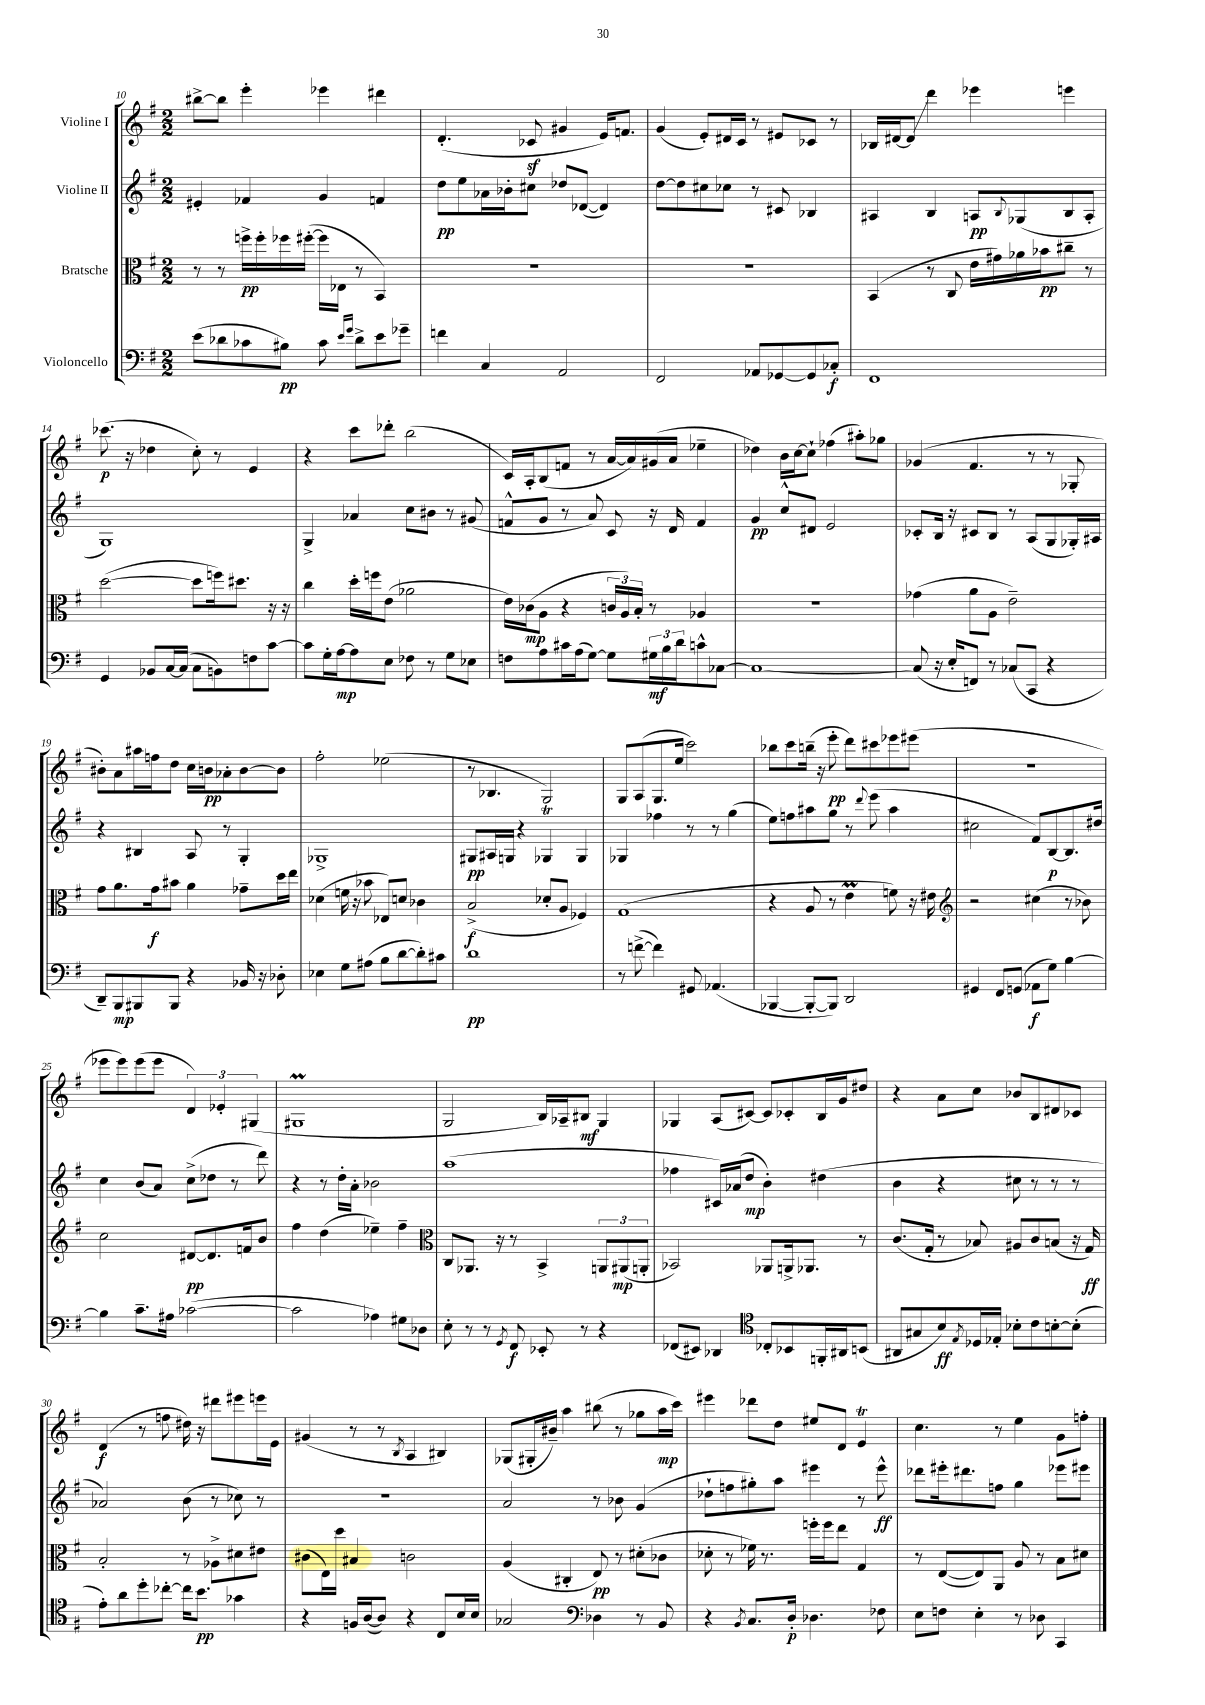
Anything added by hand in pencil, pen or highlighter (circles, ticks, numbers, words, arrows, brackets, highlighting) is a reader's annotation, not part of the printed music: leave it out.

**kern	**kern	**kern	**kern
*staff4	*staff3	*staff2	*staff1
*clefF4	*clefC3	*clefG2	*clefG2
*k[f#]	*k[f#]	*k[f#]	*k[f#]
*M2/2	*M2/2	*M2/2	*M2/2
(8e\L	8r	4e#'/	[8bb#^\L
8d-\	8r	.	8bb#\]J
8c-\	16ff^\LL	4f-/	4eee'\
.	16ff'\	.	.
8B#\J)	16ff-\	.	.
.	([16ff#'\JJ	.	.
8c-\	16ff#\]LL	4g/	4eee-\
.	16E-\JJ	.	.
16qqe/LL	.	.	.
16qqg/JJ	.	.	.
8d-^\L	8r	.	.
8e\	4BB/)	4f/	4ddd#\
8g-~\J	.	.	.
=	=	=	=
4f\	1r	8dd\L	(4.d'/
.	.	8ee\	.
4C/	.	16a-\L	.
.	.	16b-'\J	.
.	.	8cc#\J	8c-/
2AA/	.	8dd-/L	4g#/
.	.	([8d-/J	.
.	.	4d-/])	16e/LK)
.	.	.	8.f/J
=	=	=	=
2FF#/	1r	[8dd\L	(4g/
.	.	8dd\]	.
.	.	8cc#\	8e'/L)
.	.	8cc-\J	16d#/L
.	.	.	16c/JJ
8AA-/L	.	8r	8r
[8GG-/	.	8c#/	8e#/L
8GG-/]	.	4B-/	8c-/J
8C-'/J	.	.	8r
=	=	=	=
1FF#	(4BB/	4A#/	16B-/LL
.	.	.	[16d#/J
.	.	.	8d#/]J
.	8r	4B/	4ddd\
.	8C/	.	.
.	16e\LL	8A/L	4eee-\
.	16g#\)	.	.
.	.	8qqB/	.
.	16a-\	(8G-/	.
.	16b-\J	.	.
.	8cc#~\J	8B/	4eee\
.	8r	8A'/J	.
=	=	=	=
4GG/	([2dd\	1G)	(8.ccc-\
.	.	.	16r
8BB-/L	.	.	4dd-\
[16C/L	.	.	.
(16C/]JJ	.	.	.
8C\L	8dd\]L	.	8cc'\)
8BB\)	16ff\k)	.	8r
.	8.dd#\J	.	.
8F\	.	.	4e/
[8c\J	16r	.	.
.	16r	.	.
=	=	=	=
8c\]L	4cc\	4G^/	4r
16G'\L	.	.	.
[16A\J	.	.	.
8A\]	16dd'\LL	4a-/	8ccc\L
.	16ff\J	.	.
8E\J	(8e\J	.	8ddd-'\J
8F-\	2a-\	8cc\L	(2bb\
8r	.	8b#\J	.
8G\L	.	8r	.
8E-\J	.	(8g#/	.
=	=	=	=
8F\L	16e\LL)	8f^^/L	16c/LL)
.	(16c-\J	.	16A'/J
8A\	8A\J	8g/J	(8B/
16c#\L	4r	8r	8f/J
(16A\J	.	.	.
[8G\J)	.	8a/)	8r
8G\]L	24c/LL	8c/	[16a/LL
.	24A/)	.	.
.	.	.	16a/])
.	24B'/JJ	.	.
24G#\L	8r	16r	(16g#/
24B\	.	.	.
.	.	16d/	16a/JJ
24d\J	.	.	.
8c^^\	4A-/	4f/	4ee-~\
[8C-\J	.	.	.
=	=	=	=
1C-_	1r	4g/	4dd-\)
.	.	8cc^^/L	16b\LL
.	.	.	[16cc\J
.	.	8d#/J	8cc`\]J
.	.	2e/	(4ff-\
.	.	.	8aa#'\L)
.	.	.	8gg-\J
=	=	=	=
(8C-/]	(4g-\	8c-'/L	(4g-/
16r	.	16B/Jk	.
16E'/LK	.	16r	.
8FF/J)	8a\L	8c#/L	4.f#/
8r	8A\J	8B/J	.
(8C-/L	2e~\)	8r	.
8CC/J	.	(8A/L	8r
4r	.	8G/	8r
.	.	16G-'/L)	8G-'/
.	.	16A#/JJ	.
=	=	=	=
8DD~/L)	8g\L	4r	8b#'\L)
8BBB/	8.a\	.	8a\
8BBB#/	.	4B#/	16aa#\L
.	16g\k	.	16ff\J
8BBB#/J	8b#\J	.	8dd\J
4r	4a\	8A/	16cc\LL
.	.	.	16b\J
.	.	8r	8a-'\
16BB-/	8g-~\L	4G'/	[8b\
16r	.	.	.
8D-'\	16dd\L	.	8b\]J
.	16ee\JJ	.	.
=	=	=	=
4E-\	(4d-\	1G-^	2ff#'\
8G\L	16f\	.	.
.	16r	.	.
(8A#\J	8b-\	.	.
8B\L	8E-/L)	.	(2ee-\
[8d\	8d/J	.	.
8d'\])	4c-\	.	.
8c#\J	.	.	.
=	=	=	=
1d	(2B^/	8G#/L	8r
.	.	16A#/L	4.B-/
.	.	16G/JJ	.
.	.	4r	.
.	8d-'/L	4G-/	2G/)
.	8A/J	.	.
.	4F-/)	4G-/	.
=	=	=	=
8r	(1G	4G-/	8G/L
([8f^\	.	.	(8A/
4f\])	.	4ff-\	8.G/
.	.	.	16ee/Jk
8GG#/	.	8r	2ccc\)
(4.AA-/	.	8r	.
.	.	(4gg\	.
=	=	=	=
[4BBB-/	4r	8ee\L)	8bb-\L
.	.	8ff\	8ccc\
8BBB-'/_L	8A/	8aa#\	(16bb~\Jk
.	.	.	16r
8BBB-/]J)	8r	8gg\J	8eee'\
2DD/	4e\	8r	8ddd\L)
.	.	8qqddd/	.
.	.	(8eee\	8ccc#\
.	8f\)	4aa#\	8eee-\
.	16r	.	(8eee#\J
.	16e#\	.	.
=	=	=	=
*	*clefG2	*	*
4GG#/	2r	2cc#\	1r
8FF#/L	.	.	.
(8GG/J	.	.	.
8AA-\L	(4cc#\	8f#/L)	.
8G\J)	.	[8B/	.
[4B\	8r	8.B/]	.
.	8b-\)	.	.
.	.	16dd#/Jk	.
=	=	=	=
4B\]	2cc\	4cc\	8eee-\L
.	.	.	8eee-\)
8.c~\L	.	(8b/L	(8eee-\
.	.	8a/J)	8eee-\J
16A#\Jk	.	.	.
([2c-\	[8d#/L	(8cc^\L	6d/)
.	8.d#/]	8dd-\J	.
.	.	.	6e-'/
.	.	8r	.
.	16f/k	.	.
.	.	.	(6G#/
.	8b/J	8ddd\)	.
=	=	=	=
2c-\]	4ff#\	4r	1G#
.	(4dd\	8r	.
.	.	16dd'\LL	.
.	.	16a'\JJ	.
4A-\)	4ee-~\)	2b-\	.
8G#\L	4ff#~\	.	.
8D-\J	.	.	.
=	=	=	=
*	*clefC3	*	*
8E'\	8C/L	(1aa	2G/
8r	8.AA-/J	.	.
8r	.	.	.
.	16r	.	.
8qGG/	.	.	.
8FF#/	8r	.	.
8EE-'/	4BB^/	.	16B/LL)
.	.	.	16A-~/J
8r	.	.	8B#/J
4r	12AA/L	.	4G/
.	(12AA#/	.	.
.	12AA'/J	.	.
=	=	=	=
(8FF-/L	2BB-/)	4ff-\	4G-/
8EE#/J)	.	.	.
4DD-/	.	16c#/LL)	(8A/L
.	.	(16a-/J	.
.	.	8dd/J	[8c#/J)
*clefC4	*	*	*
8C-'/L	8AA-/L	4b'\)	8c#/]L
8BB-/	16AA^/k	.	8c-'/
.	8.AA-/J	.	.
16FF'/L	.	(4dd#\	16B/L
16AA#/J	.	.	16g/J
(8BB/J	8r	.	8dd#/J
=	=	=	=
8AA#/L	(8.c/L	4b\	4r
8G#/	.	.	.
.	16G'/Jk	.	.
8B/)	8r	4r	8a\L
8qE/	.	.	.
16D-/L	8B-/)	.	8cc\J
16E-'/JJ	.	.	.
8B-'\L	8A#/L	8cc#\	8b-/L
8c\	8c/	8r	8B/
[8B'\	(8B/J	8r	8d#/
(8B'\]J	16r	8r	8c-/J
.	16G/)	.	.
=	=	=	=
8e'\L)	2B'/	2a-/)	(4d/
8a\	.	.	.
8dd'\	.	.	8r
[8cc-'\J	.	.	8ff\
16cc-\]LK	8r	(8b\	16dd#\)
8.b\J	.	.	16r
.	8A-^\L	8r	8ddd#\L
4g-\	8d#\	8cc-\)	8eee#\
.	8e#\J	8r	16eee\L
.	.	.	16e\JJ
=	=	=	=
4r	(8c#\L	1r	(4g#/
.	16E\L)	.	.
.	16dd\JJ	.	.
16F/LL	4B#/	.	8r
([16A/J	.	.	.
8A/]J)	.	.	8r
.	.	.	8qB/
4r	2c\	.	4A/
8C/L	.	.	4B#/)
16B/L	.	.	.
16B/JJ	.	.	.
=	=	=	=
2G-/	(4A/	2a/	(8G-/L
.	.	.	16G#'/L
.	.	.	16b#~/JJ)
.	4C#'/	.	4aa\
*clefF4	*	*	*
4D-\	8E/)	8r	(8bb#\
.	8r	8b-\	8r
8r	(8d#'\L	(4g/	8gg-\L
8BB/	8c-\J	.	16aa\L
.	.	.	16ccc\JJ)
=	=	=	=
4r	8d-'\	8dd-`\L	4eee#\
.	8r	8ff\	.
8qBB/	.	.	.
8.C/L	16f-\)	8gg#'\)	8ddd-\L
.	8.r	.	.
.	.	8aa\J	8dd\J
16D'/Jk	.	.	.
4.D-\	16ff'\LL	4eee#\	8ee#/L
.	16ff\J	.	.
.	8ee\J	.	8d/J
.	4G/	8r	4e/
8F-\	.	8eee#^^\	.
=	=	=	=
8E\L	8r	8ddd-\L	4.cc\
8F\J	([8E/L	16eee#'\k	.
.	.	8.ddd#\	.
4E'\	8E/])	.	.
.	8AA/J	8ff\J	8r
8r	8A/	4gg\	4ee\
8D-\	8r	.	.
4CC/	8B\L	8eee-\L	8g\L
.	8d#\J	8eee#\J	8ff'\J
==	==	==	==
*-	*-	*-	*-
